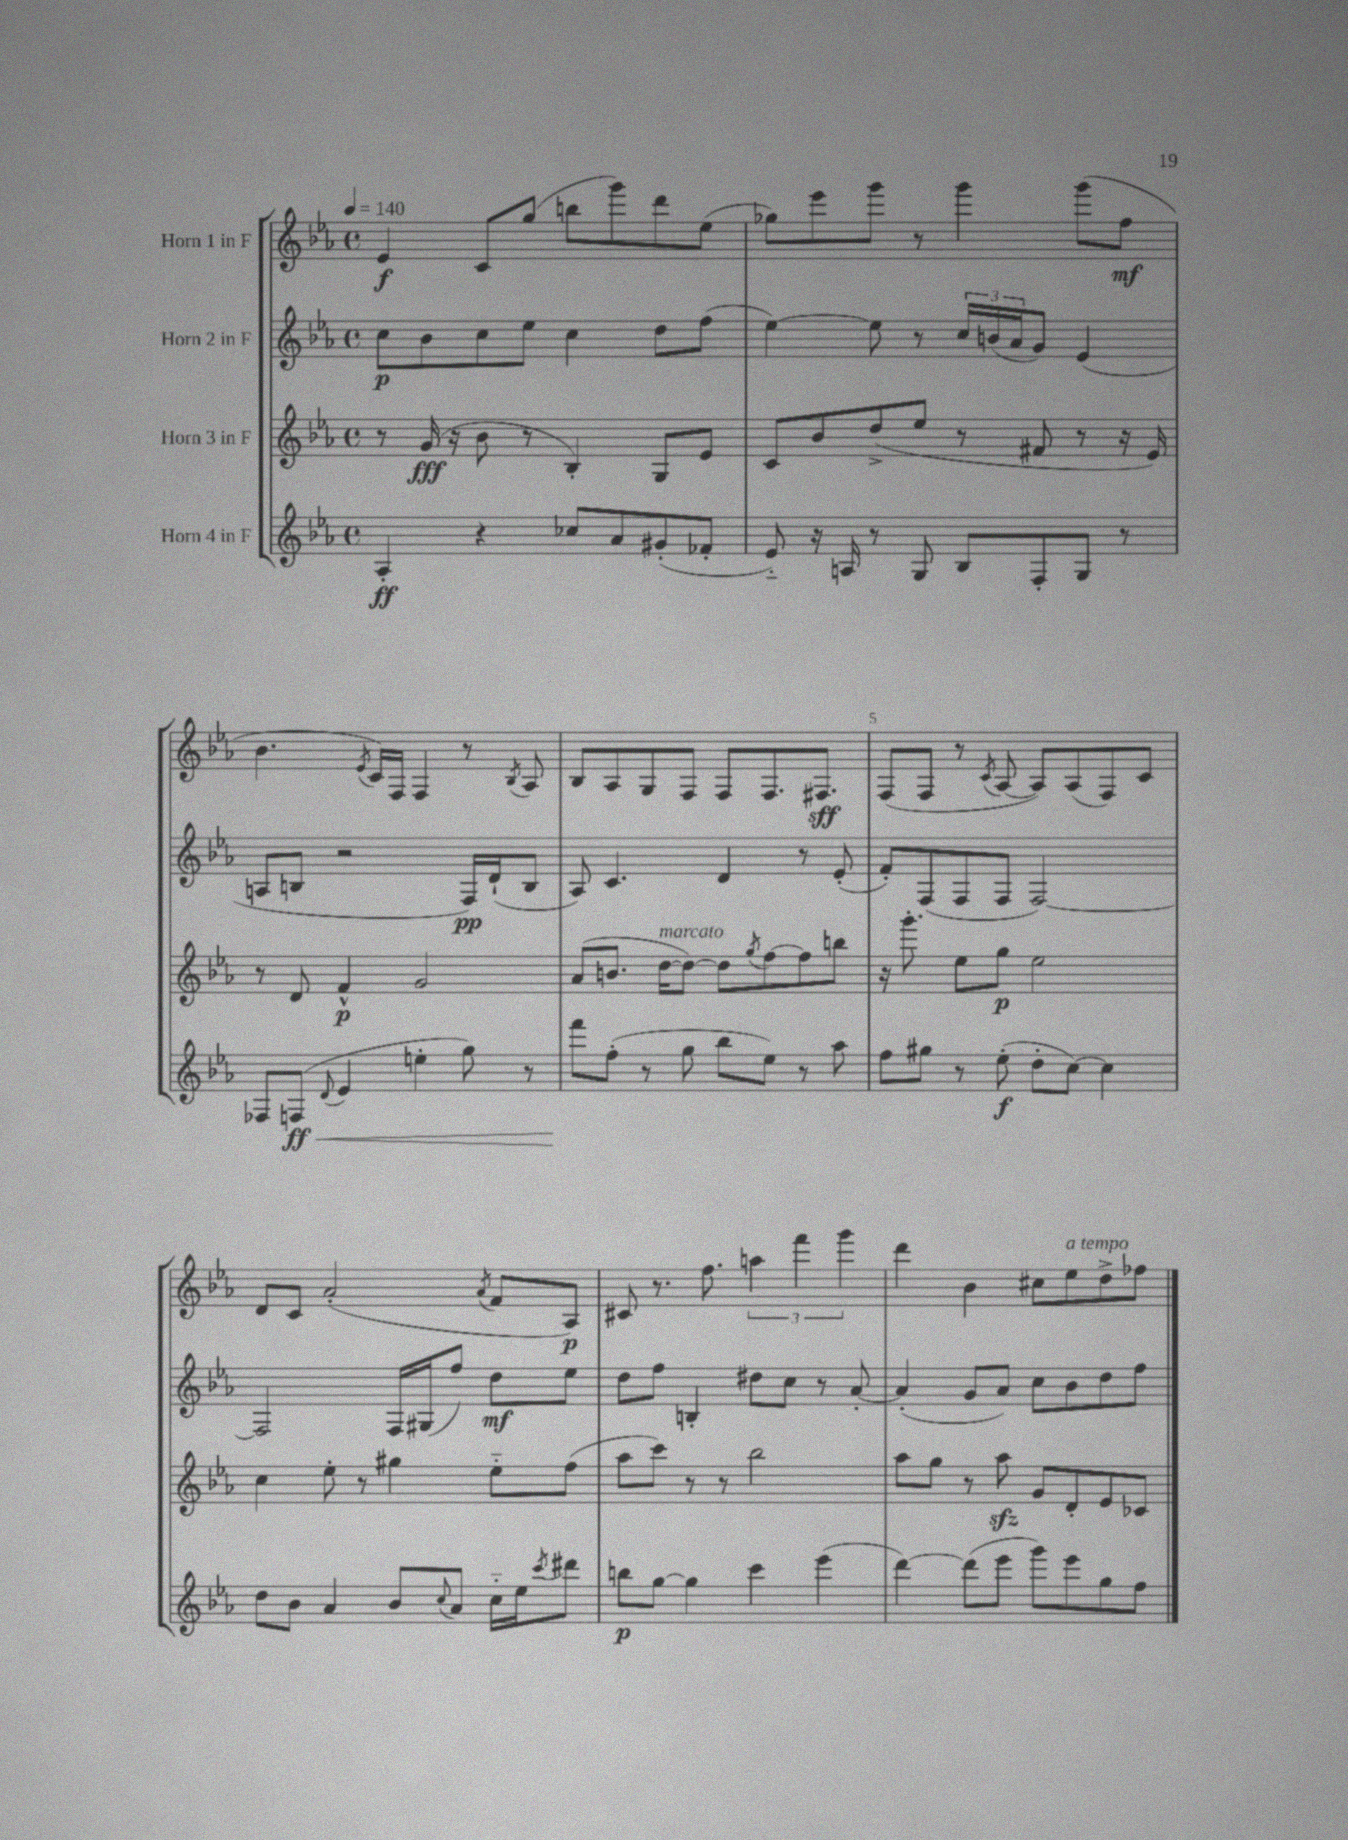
<<
\new StaffGroup <<
\new Staff = "s0" \with { instrumentName = "Horn 1 in F" } {
    \clef treble \key ees \major \defaultTimeSignature \time 4/4 \tempo 4 = 140
    ees'4\f c'8 g''8( b''8 g'''8) d'''8 ees''8( |
    ges''8) ees'''8 g'''8 r8 g'''4 g'''8( f''8\mf |
    bes'4. \acciaccatura { ees'8 } c'16) f16 f4 r8 \acciaccatura { bes8 } aes8 |
    bes8 aes8 g8 f8 f8 f8. fis8.\sff |
    f8( f8 r8 \acciaccatura { c'8 } aes8~ aes8) aes8( f8) c'8 |
    d'8 c'8 aes'2-.( \acciaccatura { aes'8 } f'8 aes8\p) |
    cis'8 r8. f''8. \tuplet 3/2 { a''4 f'''4 g'''4 } |
    d'''4 bes'4 cis''8 ees''8^\markup { \italic "a tempo" } d''8-> fes''8 \bar "|." |
}
\new Staff = "s1" \with { instrumentName = "Horn 2 in F" } {
    \clef treble \key ees \major \defaultTimeSignature \time 4/4
    c''8\p bes'8 c''8 ees''8 c''4 d''8 f''8( |
    ees''4~) ees''8 r8 \tuplet 3/2 { c''16 b'16( aes'16 } g'8) ees'4( |
    a8 b8 r2 f16\pp) d'16-!( b8 |
    aes8) c'4. d'4 r8 ees'8-.( |
    f'8-.) f8( f8 f8 f2~) |
    f2 f16 gis16( f''8) d''8\mf ees''8 |
    d''8 f''8 b4-. dis''8 c''8 r8 aes'8~-. |
    aes'4-.( g'8 aes'8) c''8 bes'8 d''8 f''8 \bar "|." |
}
\new Staff = "s2" \with { instrumentName = "Horn 3 in F" } {
    \clef treble \key ees \major \defaultTimeSignature \time 4/4
    r8 g'16\fff( r16 bes'8 r8 bes4-.) g8 ees'8 |
    c'8 bes'8 d''8->( ees''8 r8 fis'8 r8 r16 ees'16) |
    r8 d'8 f'4-^\p g'2 |
    aes'8( b'8. d''16~^\markup { \italic "marcato" } d''8~) d''8 \acciaccatura { g''8 } f''8~ f''8 b''8 |
    r16 g'''8.-. ees''8 g''8\p ees''2 |
    c''4 ees''8-. r8 gis''4 ees''8-_ f''8( |
    aes''8 c'''8) r8 r8 bes''2 |
    aes''8 g''8 r8 aes''8\sfz g'8 d'8-. ees'8 ces'8 \bar "|." |
}
\new Staff = "s3" \with { instrumentName = "Horn 4 in F" } {
    \clef treble \key ees \major \defaultTimeSignature \time 4/4
    aes4-.\ff r4 ces''8 aes'8 gis'8-.( fes'8-. |
    ees'8-_) r16 a16 r8 g8 bes8 f8-. g8 r8 |
    fes8 f8\ff\<( \appoggiatura { d'8 } ees'4 e''4-. g''8) r8 |
    f'''8\! f''8-.( r8 g''8 bes''8 ees''8) r8 aes''8 |
    f''8 gis''8 r8 ees''8-.\f( d''8-. c''8~) c''4 |
    d''8 bes'8 aes'4 bes'8 \appoggiatura { c''8 } aes'8 c''16-_ ees''16 \acciaccatura { c'''8 } dis'''8 |
    b''8\p g''8~ g''4 c'''4 ees'''4( |
    d'''4~) d'''8( ees'''8 g'''8) ees'''8 g''8 f''8 \bar "|." |
}
>>
>>
\layout { \context { \Score \override BarNumber.break-visibility = ##(#f #t #t) barNumberVisibility = #(every-nth-bar-number-visible 5) } }
